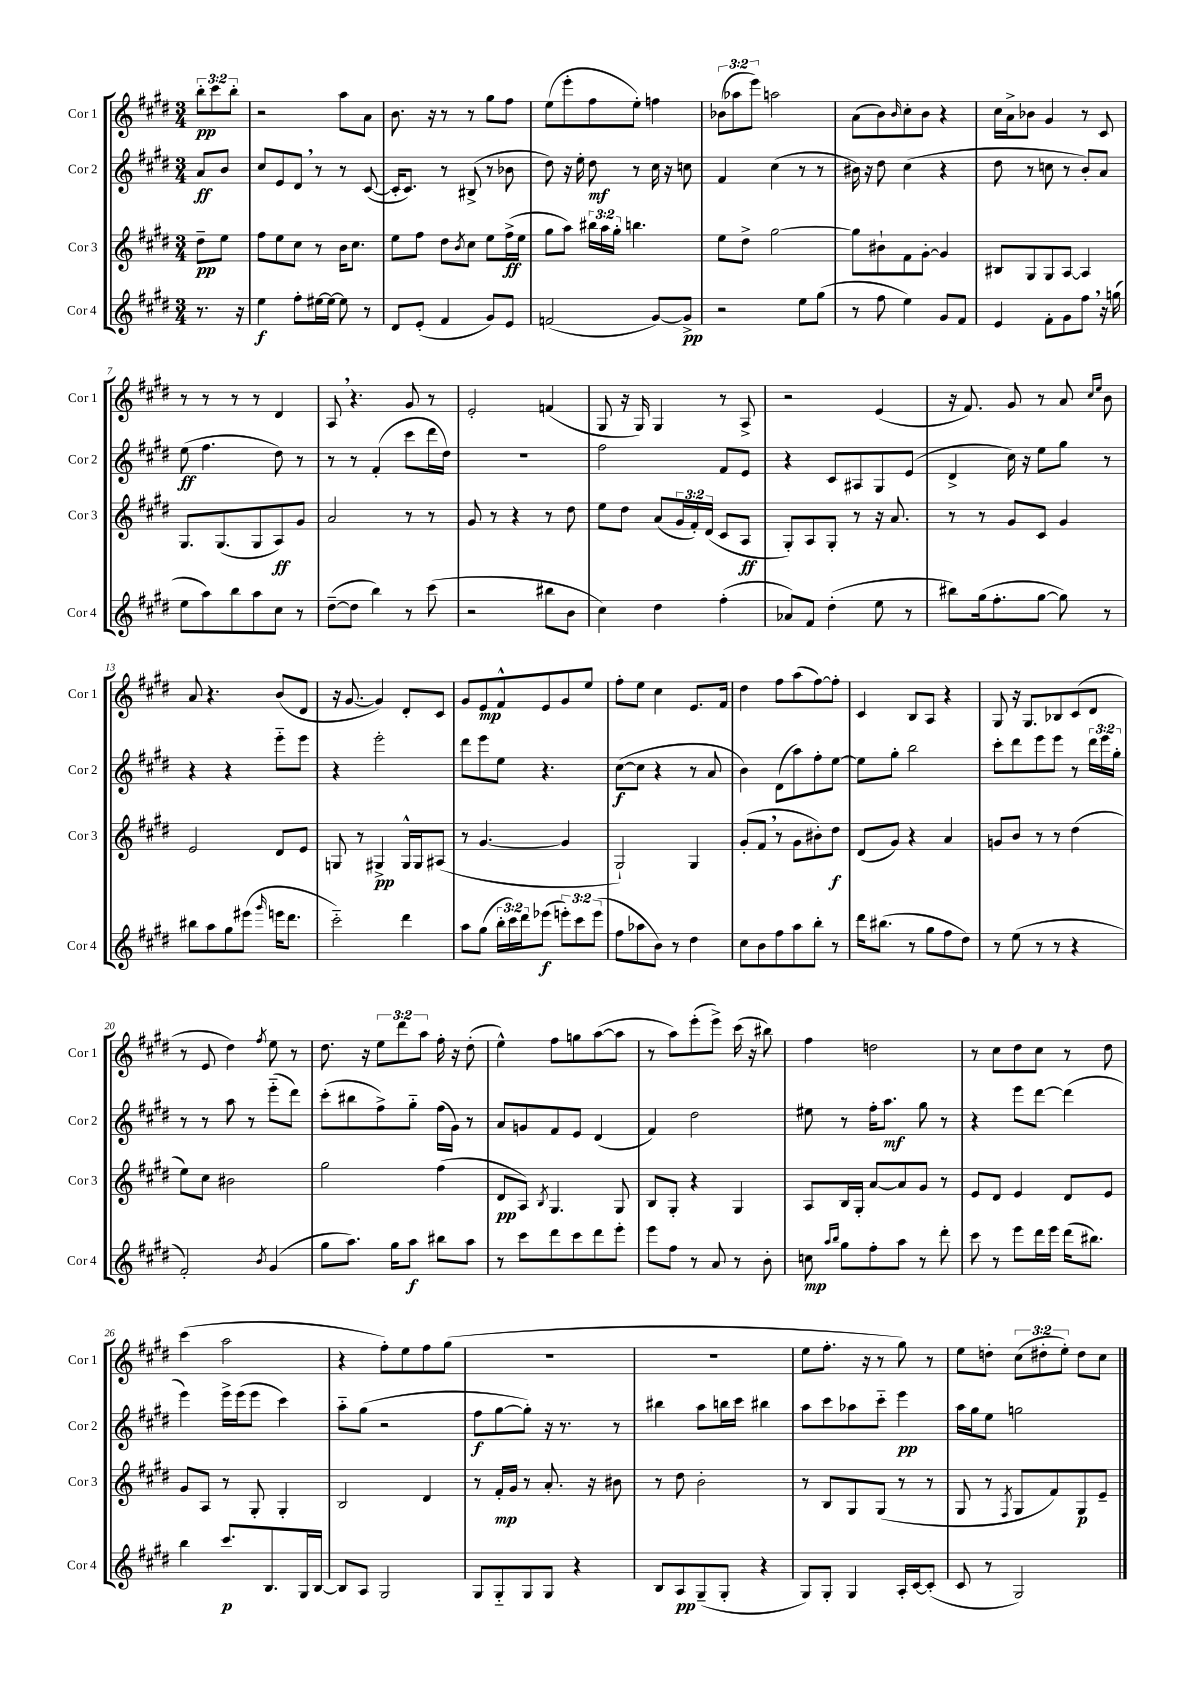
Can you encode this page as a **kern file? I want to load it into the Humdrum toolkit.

**kern	**kern	**kern	**kern
*staff4	*staff3	*staff2	*staff1
*clefG2	*clefG2	*clefG2	*clefG2
*k[f#c#g#d#]	*k[f#c#g#d#]	*k[f#c#g#d#]	*k[f#c#g#d#]
*M3/4	*M3/4	*M3/4	*M3/4
8.r	8dd#~	8a	12bb'
.	.	.	12ccc#
.	8ee	8b	.
.	.	.	12bb'
16r	.	.	.
=	=	=	=
4ee	8ff#	8cc#	2r
.	8ee	8e	.
8ff#'	8cc#	8d#	.
[16ee#	8r	8r	.
16ee#_	.	.	.
8ee#]	16b	8r	8aa
.	8.cc#	.	.
8r	.	([8c#	8a
=	=	=	=
8d#	8ee	16c#']	8.b
.	.	8.c#)	.
(8e'	8ff#	.	.
.	.	.	16r
4f#	8dd#	8r	8r
.	8qb	.	.
.	8cc#	(8B#^	8r
8g#)	8ee	8r	8gg#
8e	(16ff#^	8b-	8ff#
.	16ee	.	.
=	=	=	=
(2f	8gg#	8dd#)	(8ee
.	8aa)	16r	8eee'
.	.	16ee'	.
.	24bb#	8dd#	8ff#
.	24aa	.	.
.	24gg#'	.	.
.	4.bb	8r	8ee')
[8g#)	.	16cc#	4ff
.	.	16r	.
8g#^]	.	8cc	.
=	=	=	=
2r	8ee	4f#	(12b-
.	.	.	12aa-
.	8dd#^	.	.
.	.	.	12eee)
.	[2gg#	(4cc#	2aa
8ee	.	8r	.
(8gg#	.	8r	.
=	=	=	=
8r	8gg#]	16b#)	(8a
.	.	16r	.
8ff#	8b#`	8dd#	8b)
.	.	.	16qqb
4ee)	8f#	(4cc#	8cc#'
.	[8g#'	.	8b
8g#	4g#]	4r	4r
8f#	.	.	.
=	=	=	=
4e	8B#	8dd#	16cc#
.	.	.	16a^
.	8G#	8r	8b-
8f#'	8G#	8cc	4g#
8g#	[8A	8r	.
8ff#	4A]	8b')	8r
16r	.	8a	8c#
(16gg	.	.	.
=	=	=	=
8ee	8.G#	(8ee	8r
8aa)	.	4.ff#	8r
.	(8.G#	.	.
8bb	.	.	8r
8aa	8G#	.	8r
8cc#	8A)	8dd#)	4d#
8r	8g#	8r	.
=	=	=	=
([8dd#~	2a	8r	8A
8dd#]	.	8r	4.r
4bb)	.	(4f#'	.
8r	8r	8ccc#	8g#
(8ccc#	8r	16ddd#	8r
.	.	16dd#)	.
=	=	=	=
2r	8g#	2.r	2e'
.	8r	.	.
.	4r	.	.
8bb#	8r	.	(4f
8b	8dd#	.	.
=	=	=	=
4cc#)	8ee	2ff#	8G#
.	8dd#	.	16r
.	.	.	16G#)
4dd#	(8a	.	4G#
.	24g#	.	.
.	24f#')	.	.
.	(24d#	.	.
(4ff#'	8c#	8f#	8r
.	8A	8e	8A^
=	=	=	=
8a-)	8G#')	4r	2r
8f#	8A	.	.
(4dd#'	8G#'	8c#	.
.	8r	8A#	.
8ee	16r	8G#	(4e
.	8.a	.	.
8r	.	(8e	.
=	=	=	=
8bb#)	8r	4d#^	16r
.	.	.	8.f#)
(16gg#	8r	.	.
8.ff#'	.	.	.
.	8g#	16cc#)	8g#
.	.	16r	.
[8gg#	8c#	8ee	8r
8gg#])	4g#	8gg#	8a
.	.	.	16qqcc#
.	.	.	16qqee
8r	.	8r	8b
=	=	=	=
8bb#	2e	4r	8a
8aa	.	.	4.r
8gg#	.	4r	.
(8eee#	.	.	.
16qqggg#	.	.	.
16eee	8d#	8eee'~	(8b
8.ddd#	.	.	.
.	8e	8eee	8d#
=	=	=	=
2ccc#'~)	8G	4r	16r
.	.	.	[8.g#
.	8r	.	.
.	4G#^	2eee'	4g#])
4ddd#	16G#^^	.	8d#'
.	16G#	.	.
.	(8A#	.	8c#
=	=	=	=
8aa	8r	8ddd#	8g#
(8gg#	[4.g#	8eee	8e
24bb'	.	8ee	8f#^^
24ccc#)	.	.	.
24ddd#	.	.	.
(8eee-	.	4.r	8e
12eee')	4g#]	.	8g#
12ccc#	.	.	.
.	.	.	8ee
(12eee	.	.	.
=	=	=	=
8ff#	2G#`)	([8cc#	8ff#'
8aa-	.	8cc#]	8ee
8b)	.	4r	4cc#
8r	.	.	.
4dd#	4G#	8r	8.e
.	.	8a	.
.	.	.	16f#
=	=	=	=
8cc#	(8g#'	4b)	4dd#
8b	8f#	.	.
8ff#	8r	(8d#	8ff#
8aa	8g#	8aa)	(8aa
8bb'	8b#')	8ff#'	[8ff#)
8r	8dd#	[8ee	8ff#']
=	=	=	=
16ddd#	(8d#	8ee]	4c#
(8.bb#	.	.	.
.	8g#)	8gg#'	.
8r	4r	2bb	8B
8gg#	.	.	8A
8ff#	4a	.	4r
8dd#)	.	.	.
=	=	=	=
8r	8g	8ccc#'	8G#
(8ee	8b	8ddd#	16r
.	.	.	8.G#
8r	8r	8eee	.
8r	8r	8eee	8B-
4r	(4dd#	8r	(8c#
.	.	24ddd#	8d#
.	.	24eee	.
.	.	24gg#'	.
=	=	=	=
2f#')	8ee)	8r	8r
.	8cc#	8r	8e
.	2b#	8aa	4dd#)
.	.	8r	.
8qb	.	.	8qff#
(4g#	.	(8eee'~	8ee
.	.	8ddd#)	8r
=	=	=	=
8gg#	2gg#	(8ccc#'	8.dd#
8.aa)	.	8bb#	.
.	.	.	16r
.	.	8ff#^)	12ee
16gg#	.	.	.
.	.	.	12ddd#
8aa	.	8gg#'~	.
.	.	.	12aa
8bb#	(4ff#	(16ff#	16ff#'
.	.	16g#)	16r
8aa	.	8r	(8dd#'
=	=	=	=
8r	8d#	8a	4ee^^)
8ccc#	8A)	8g	.
.	8qB	.	.
8ddd#	4.G#	8f#	8ff#
8ccc#	.	8e	8gg
8ddd#	.	(4d#	([8aa
8eee'	8G#	.	8aa]
=	=	=	=
8eee	8B	4f#)	8r
8ff#	8G#'	.	8aa)
8r	4r	2dd#	(8eee'
8a	.	.	8eee^)
8r	4G#	.	(16ccc#
.	.	.	16r
8b'	.	.	8bb#)
=	=	=	=
8cc	8A	8ee#	4ff#
16qqaa	.	.	.
16qqbb	.	.	.
8gg#	16B	8r	.
.	16G#'	.	.
8ff#'	[8a	16ff#'	2dd
.	.	8.aa	.
8aa	8a]	.	.
8r	8g#	8gg#	.
8ddd#'	8r	8r	.
=	=	=	=
8ccc#	8e	4r	8r
8r	8d#	.	8cc#
8eee	4e	8eee	8dd#
16ddd#	.	[8ddd#	8cc#
16eee	.	.	.
(16ddd#	8d#	(4ddd#]	8r
8.bb#)	.	.	.
.	8e	.	8dd#
=	=	=	=
4bb	8g#	4eee)	(4ccc#
.	8A	.	.
8.ccc#	8r	16eee^	2aa
.	.	(16eee	.
.	8G#'	8eee	.
8.B	.	.	.
.	4G#'	4ccc#)	.
16G#	.	.	.
[16B	.	.	.
=	=	=	=
8B]	2B	8aa'~	4r
8A	.	(8gg#	.
2G#	.	2r	8ff#')
.	.	.	8ee
.	4d#	.	8ff#
.	.	.	(8gg#
=	=	=	=
8G#	8r	8ff#	2.r
8G#'~	16f#'	[8gg#	.
.	16g#	.	.
8G#	8r	8gg#'])	.
8G#	8.a'	16r	.
.	.	8.r	.
4r	.	.	.
.	16r	.	.
.	8b#	8r	.
=	=	=	=
8B	8r	4bb#	2.r
8A	8dd#	.	.
(8G#~	2b'	8aa	.
8G#'	.	16bb	.
.	.	16ccc#	.
4r	.	4bb#	.
=	=	=	=
8G#)	8r	8aa	8ee
8G#'	8B	8ccc#	8.ff#'
4G#	8G#	8aa-	.
.	.	.	16r
.	(8G#	8ccc#'~	8r
16A'	8r	4eee	8gg#)
[16c#	.	.	.
(8c#']	8r	.	8r
=	=	=	=
8c#	8G#	16aa	8ee
.	.	16gg#	.
8r	8r	8ee	8dd'
.	8qF#	.	.
2G#)	8G#	2gg	(12cc#
.	.	.	12dd#'
.	8f#)	.	.
.	.	.	12ee')
.	8G#	.	8dd#
.	8e~	.	8cc#
==	==	==	==
*-	*-	*-	*-
